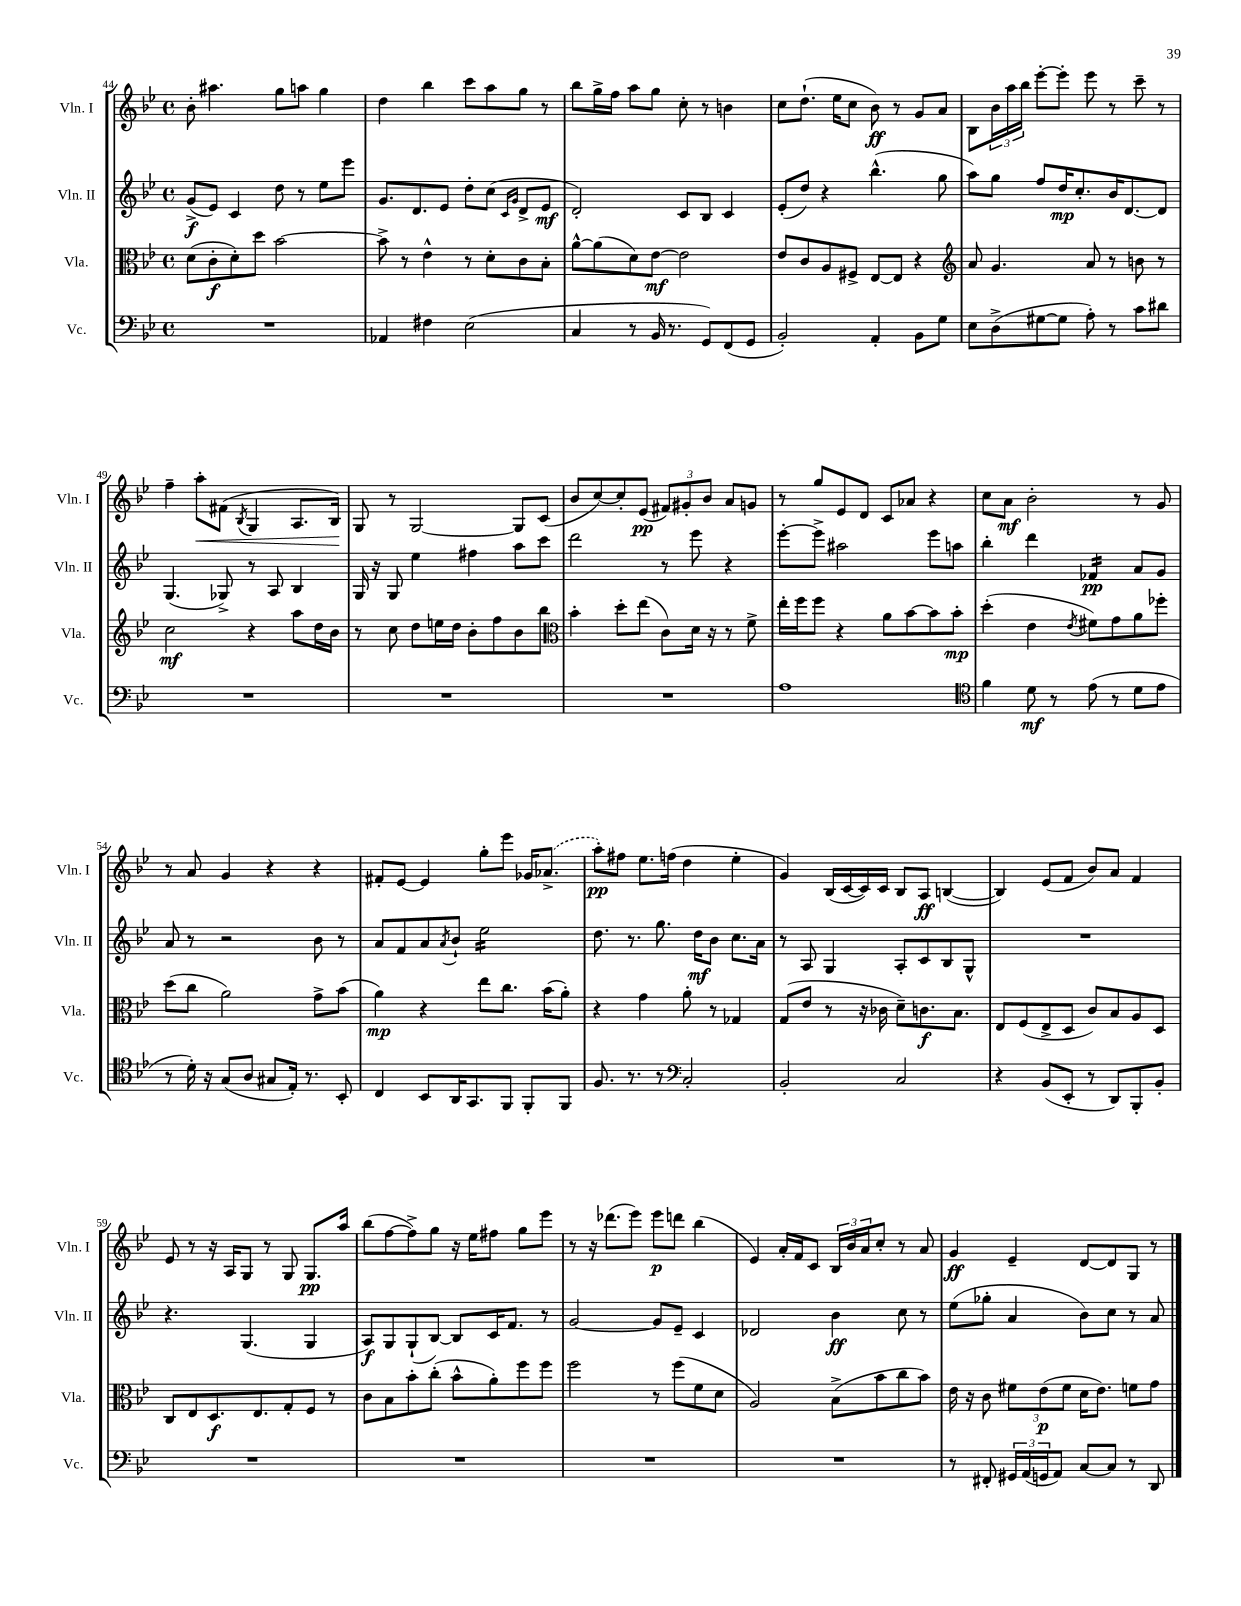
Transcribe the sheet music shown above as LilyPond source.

<<
\new StaffGroup <<
\new Staff = "s0" \with { instrumentName = "Vln. I" shortInstrumentName = "Vln. I" } {
    \clef treble \key bes \major \defaultTimeSignature \time 4/4
    bes'8-. ais''4. g''8 a''8 g''4 |
    d''4 bes''4 c'''8 a''8 g''8 r8 |
    bes''8 g''16-> f''16 a''8 g''8 c''8-. r8 b'4 |
    c''8 d''8.-!( ees''16 c''8 bes'8\ff) r8 g'8 a'8 |
    bes8 \tuplet 3/2 { bes'16 a''16 bes''16 } ees'''8~-. ees'''8-. ees'''8 r8 c'''8-- r8 |
    f''4-- a''8-.\< fis'8( \acciaccatura { bes8 } g4 a8. bes16\!) |
    g8 r8 g2~ g8 c'8( |
    bes'8 c''8~) c''8-. ees'8\pp( \tuplet 3/2 { fis'8) gis'8-. bes'8 } a'8 g'8 |
    r8 g''8 ees'8 d'8 c'8 aes'8 r4 |
    c''8 a'8\mf bes'2-. r8 g'8 |
    r8 a'8 g'4 r4 r4 |
    fis'8-. ees'8~ ees'4 g''8-. ees'''8 ges'16 \once \slurDashed aes'8.->( |
    a''8-.\pp) fis''8 ees''8. f''16( d''4 ees''4-. |
    g'4) bes16( c'16~ c'16) c'16 bes8 a8\ff b4~( |
    b4) ees'8( f'8 bes'8) a'8 f'4 |
    ees'8 r8 r16 a16 g8 r8 g8 g8.\pp a''16 |
    bes''8( f''8~ f''8->) g''8 r16 ees''16 fis''8 g''8 ees'''8 |
    r8 r16 des'''8.( ees'''8) ees'''8\p d'''8 bes''4( |
    ees'4) a'16-. f'16 c'8 \tuplet 3/2 { bes16 bes'16 a'16 } c''8-. r8 a'8 |
    g'4\ff ees'4-- d'8~ d'8 g8 r8 \bar "|." |
}
\new Staff = "s1" \with { instrumentName = "Vln. II" shortInstrumentName = "Vln. II" } {
    \clef treble \key bes \major \defaultTimeSignature \time 4/4
    g'8->\f( ees'8) c'4 d''8 r8 ees''8 ees'''8 |
    g'8. d'8. ees'8 d''8-. c''8( \grace { c'16 g'16 } d'8-> ees'8\mf |
    d'2-.) c'8 bes8 c'4 |
    ees'8-.( d''8) r4 bes''4.-^( g''8 |
    a''8) g''8 f''8 d''16\mp c''8.-. bes'16 d'8.~ d'8 |
    g4.( ges8->) r8 a8 bes4 |
    g16 r16 g8 ees''4 fis''4 a''8 c'''8 |
    d'''2 r8 ees'''8 r4 |
    ees'''8~-. ees'''8-> ais''2 ees'''8 a''8 |
    bes''4-. d'''4 fes'4:16\pp a'8 g'8 |
    a'8 r8 r2 bes'8 r8 |
    a'8 f'8 a'8 \acciaccatura { a'8 } bes'8-! ees''2:16 |
    d''8. r8. g''8. d''16\mf bes'8 c''8. a'16 |
    r8 a8 g4 a8-. c'8 bes8 g8-^ |
    R1 |
    r4. g4.( g4 |
    a8\f) g8 g8-!( bes8~) bes8 c'16 f'8. r8 |
    g'2~ g'8 ees'8-- c'4 |
    des'2 bes'4\ff c''8 r8 |
    ees''8( ges''8-. a'4 bes'8) c''8 r8 a'8 \bar "|." |
}
\new Staff = "s2" \with { instrumentName = "Vla." shortInstrumentName = "Vla." } {
    \clef alto \key bes \major \defaultTimeSignature \time 4/4
    d'8( c'8-.\f d'8-.) d''8 bes'2~ |
    bes'8-> r8 ees'4-^ r8 d'8-. c'8 bes8-. |
    a'8~-^ a'8( d'8) ees'8~\mf ees'2 |
    ees'8 c'8 a8 fis8-> ees8~ ees8 r4 |
    \clef treble a'8 g'4. a'8 r8 b'8 r8 |
    c''2\mf r4 a''8 d''16 bes'16 |
    r8 c''8 d''8 e''16 d''16 bes'8-. f''8 bes'8 bes''8 |
    \clef alto bes'4-. d''8-. ees''8( c'8) d'16 r16 r8 f'8-> |
    ees''16-. f''16 f''8 r4 a'8 bes'8~ bes'8 bes'8-.\mp |
    d''4-.( ees'4 \acciaccatura { ees'8 } fis'8) g'8 a'8 fes''8-. |
    d''8( c''8 a'2) g'8-> bes'8( |
    a'4\mp) r4 ees''8 c''8. bes'16( a'8-.) |
    r4 g'4 a'8-. r8 ges4 |
    g8( ees'8 r8 r16 ces'16 d'8--) c'8.\f bes8. |
    ees8 f8( ees8-> d8 c'8) bes8 a8 d8 |
    c8 ees8 d8.\f ees8. g8-. f8 r8 |
    c'8 bes8 bes'8-. c''8-.( bes'8-^ a'8-.) f''8 f''8 |
    f''2 r8 f''8( f'8 d'8 |
    a2) bes8->( bes'8 c''8 bes'8) |
    ees'16 r16 c'8 \tuplet 3/2 { fis'8 ees'8\p( fis'8 } d'16 ees'8.) f'8 g'8 \bar "|." |
}
\new Staff = "s3" \with { instrumentName = "Vc." shortInstrumentName = "Vc." } {
    \clef bass \key bes \major \defaultTimeSignature \time 4/4
    R1 |
    aes,4 fis4 ees2( |
    c4 r8 bes,16 r8. g,8) f,8( g,8 |
    bes,2-.) a,4-. bes,8 g8 |
    ees8 d8->( gis8~ gis8 a8-.) r8 c'8 dis'8 |
    R1 |
    R1 |
    R1 |
    a1 |
    \clef tenor f'4 d'8\mf r8 ees'8( r8 d'8 ees'8 |
    r8 d'16-.) r16 g8( a8 gis8 ees16-.) r8. bes,8-. |
    c4 bes,8 a,16 g,8. f,8 f,8-. f,8 |
    f8. r8. r8 \clef bass c2-. |
    bes,2-. c2 |
    r4 bes,8( ees,8-. r8 d,8) bes,,8-. bes,8-. |
    R1 |
    R1 |
    R1 |
    R1 |
    r8 fis,8-. \tuplet 3/2 { gis,16 a,16( g,16 } a,8) c8~ c8 r8 d,8 \bar "|." |
}
>>
>>
\layout { \context { \Score currentBarNumber = #44 } }
